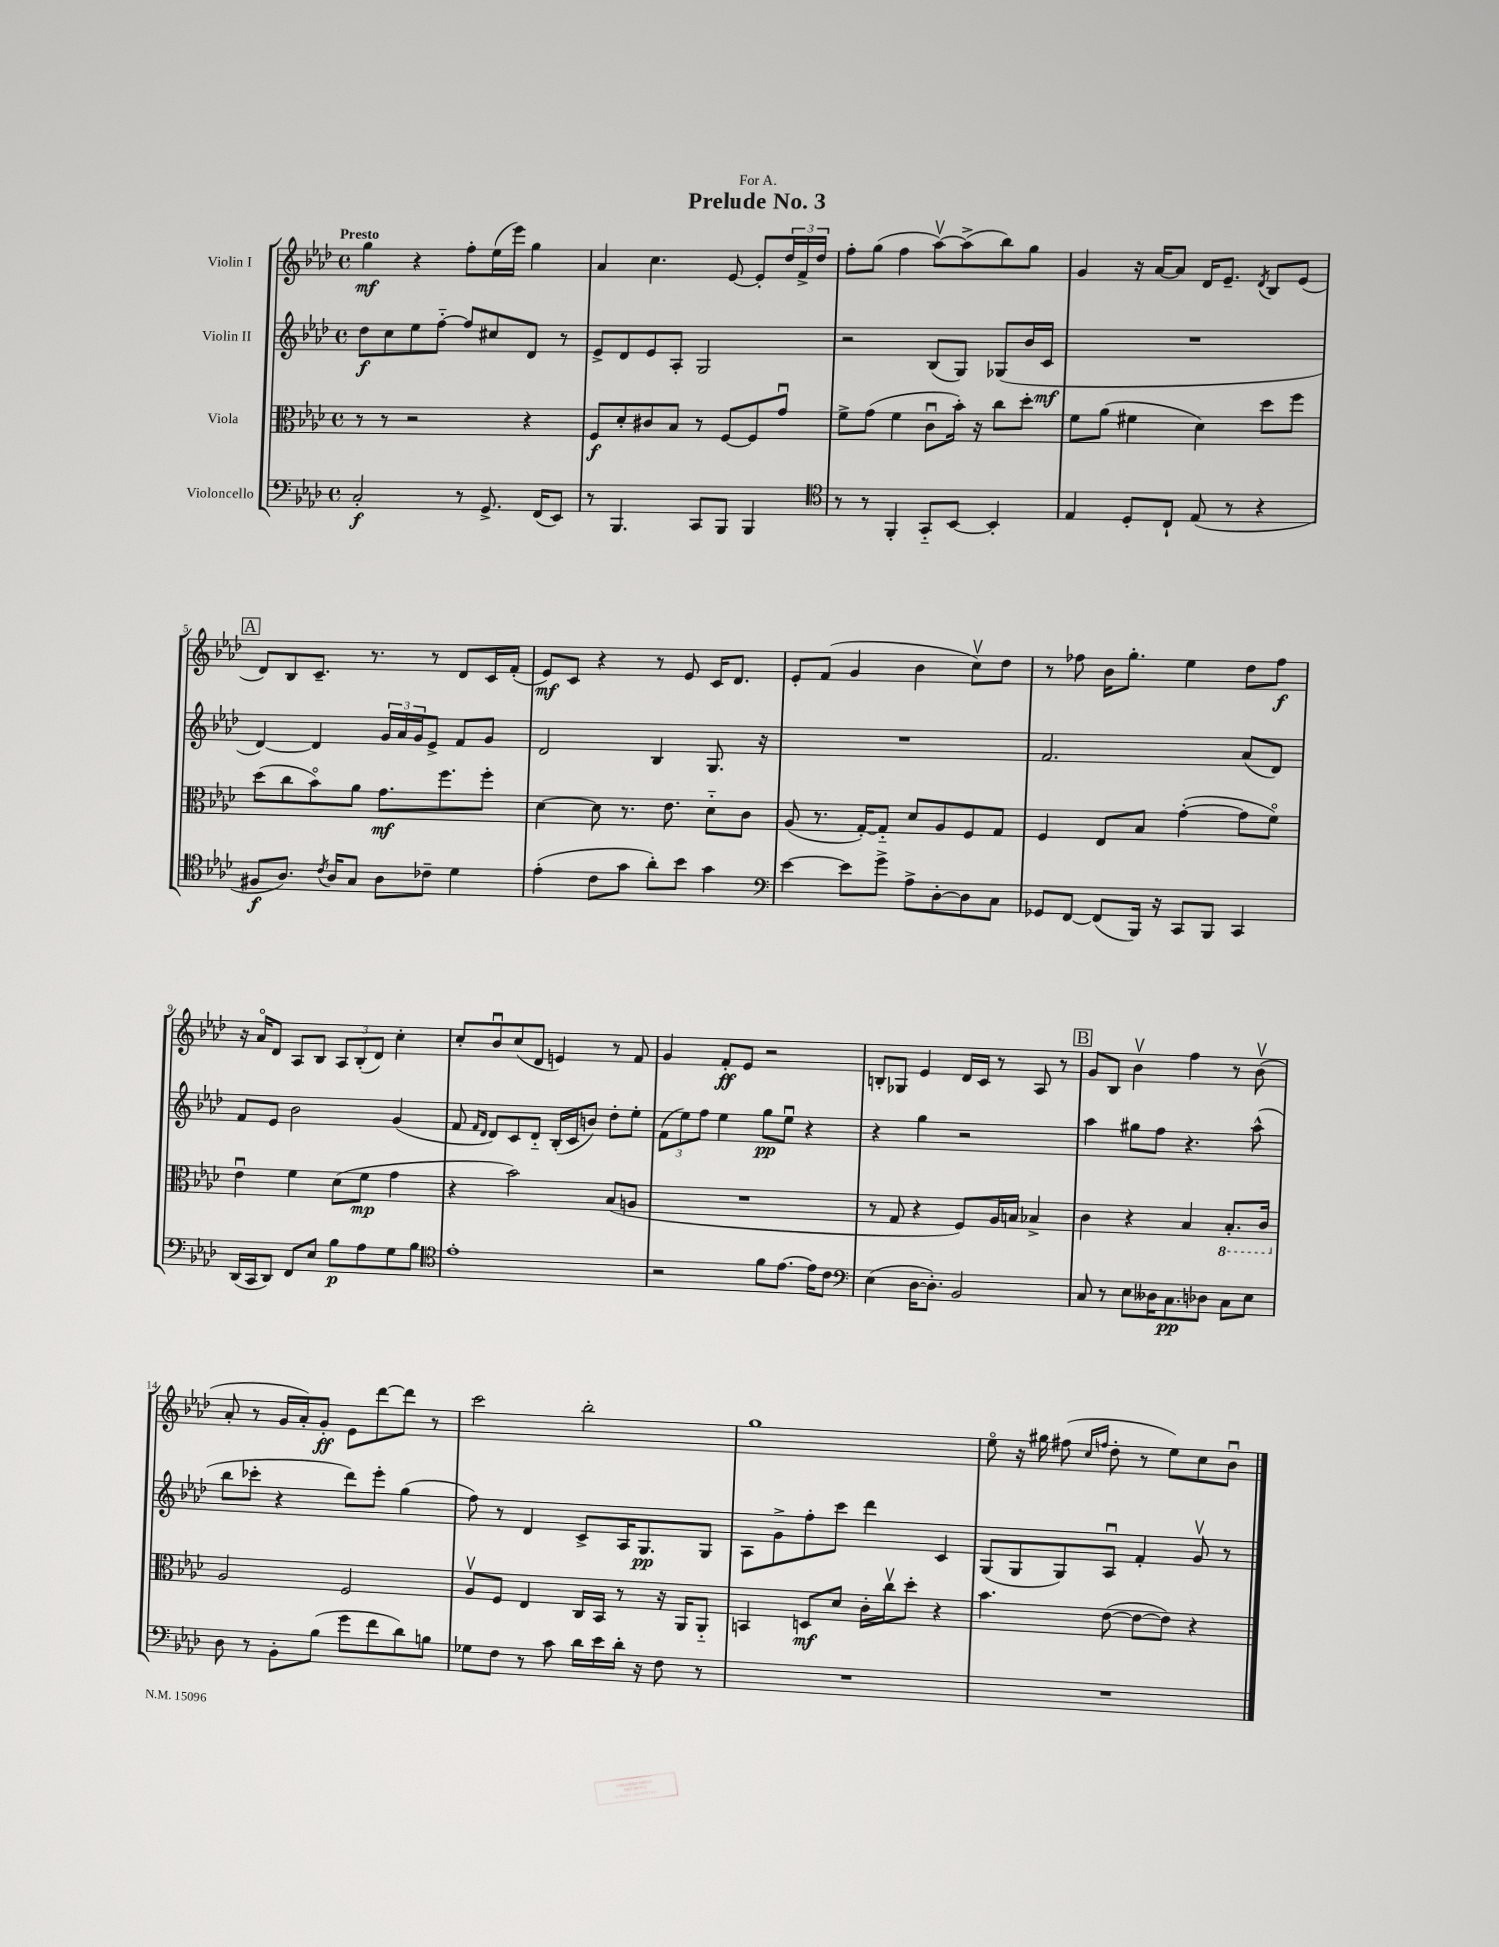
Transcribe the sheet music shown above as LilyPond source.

\header { title = "Prelude No. 3" dedication = "For A." }
<<
\new StaffGroup <<
\new Staff = "s0" \with { instrumentName = "Violin I" } {
    \clef treble \key aes \major \defaultTimeSignature \time 4/4 \tempo "Presto"
    g''4\mf r4 f''8-. ees''16( ees'''16) g''4 |
    aes'4 c''4. ees'8~ ees'8-. \tuplet 3/2 { des''16 f'16-> des''16 } |
    f''8-. g''8( f''4 aes''8~\upbow) aes''8->( bes''8) g''8 |
    g'4 r16 aes'16~ aes'8 des'16 ees'8.-- \acciaccatura { des'8 } bes8 ees'8( |
    \mark \markup { \box "A" } des'8) bes8 c'8.-- r8. r8 des'8 c'16 f'16-.( |
    ees'8\mf) c'8 r4 r8 ees'8 c'16 des'8. |
    ees'8-. f'8( g'4 bes'4 c''8\upbow) des''8 |
    r8 fes''8 bes'16 g''8.-. ees''4 des''8 fes''8\f |
    r16 aes'16\flageolet des'8 aes8 bes8 \tuplet 3/2 { aes8 bes8-.( des'8) } c''4-. |
    c''8-. bes'8\downbow c''8( des'8 e'4) r8 f'8 |
    g'4 f'8-.\ff ees'8 r2 |
    b8-. ges8 ees'4 des'16 c'16 r8 aes8 r8 |
    \mark \markup { \box "B" } g'8 bes8 bes'4\upbow f''4 r8 bes'8\upbow( |
    aes'8-. r8 g'16 aes'16-.) g'8-.\ff ees'8 des'''8~ des'''8 r8 |
    c'''2 bes''2-. |
    g''1 |
    ees''8\flageolet r16 gis''16 fis''8( \grace { c''16 f''16 } des''8-. r8 ees''8) c''8 bes'8\downbow \bar "|." |
}
\new Staff = "s1" \with { instrumentName = "Violin II" } {
    \clef treble \key aes \major \defaultTimeSignature \time 4/4
    des''8\f c''8 ees''8 f''8~-_ f''8 cis''8 des'8 r8 |
    ees'8-> des'8 ees'8 aes8-. g2 |
    r2 bes8( g8) ges8( bes'16 c'16\mf |
    R1 |
    \mark \markup { \box "A" } des'4~) des'4 \tuplet 3/2 { g'16 aes'16 g'16 } ees'8-> f'8 g'8 |
    des'2 bes4 g8. r16 |
    R1 |
    f'2. aes'8( des'8) |
    f'8 ees'8 bes'2 g'4( |
    f'8 \grace { f'16 des'16 } des'8) c'8 des'8-_ bes16-.( c'16 b'8) des''8-. ees''8-. |
    \tuplet 3/2 { f'8( ees''8) f''8 } ees''4 g''8\pp ees''8\downbow r4 |
    r4 g''4 r2 |
    \mark \markup { \box "B" } aes''4 gis''8 f''8 r4. aes''8-^( |
    bes''8 ces'''8-. r4 des'''8) ees'''8-. g''4( |
    f''8) r8 des'4 c'8-> aes16 g8.\pp g8 |
    aes8 g'8-> f''8-. c'''8 des'''4 c'4 |
    g8( g8 g8) aes8\downbow f'4-. g'8\upbow r8 \bar "|." |
}
\new Staff = "s2" \with { instrumentName = "Viola" } {
    \clef alto \key aes \major \defaultTimeSignature \time 4/4
    r8 r8 r2 r4 |
    f8\f des'8-. cis'8 bes8 r8 f8~ f8 g'8\downbow |
    f'8-> g'8( f'4 c'8\downbow bes'16-.) r16 c''8 des''8-. |
    f'8 aes'8( fis'4 des'4) des''8 f''8 |
    \mark \markup { \box "A" } des''8( c''8 bes'8\flageolet) aes'8 g'8.\mf f''8. f''8-. |
    des'4~ des'8 r8. ees'8. des'8-_ c'8 |
    aes8( r8. g16~-.) g8-_ des'8 aes8 f8 g8 |
    f4 ees8 bes8 g'4~-.( g'8 f'8\flageolet) |
    ees'4\downbow f'4 des'8( f'8\mp g'4 |
    r4 bes'2) bes8( a8 |
    R1 |
    r8 g8 r4 f8) aes16 b16 bes4-> |
    \mark \markup { \box "B" } c'4 r4 bes4 \ottava #-1 bes,8.-. c16 \ottava #0 |
    aes2 f2 |
    aes8\upbow f8 ees4 c16 bes,16 r8 r16 aes,16 aes,8-_ |
    b,4 d8\mf des'8 c'16-. c''16\upbow des''8-. r4 |
    bes'4. ees'8~( ees'8~ ees'8) r4 \bar "|." |
}
\new Staff = "s3" \with { instrumentName = "Violoncello" } {
    \clef bass \key aes \major \defaultTimeSignature \time 4/4
    c2-.\f r8 g,8.-> f,16( ees,8) |
    r8 bes,,4. c,8 bes,,8 bes,,4 |
    \clef tenor r8 r8 f,4-. g,8-_ bes,8~ bes,4-. |
    ees4 des8-. c8-! ees8( r8 r4 |
    \mark \markup { \box "A" } fis8\f aes8.) \acciaccatura { c'8 } aes16 g8 aes8 ces'8-- des'4 |
    ees'4-.( c'8 g'8 aes'8-.) bes'8 g'4 |
    \clef bass ees'4~ ees'8 g'8-> aes8-> des8~-. des8 c8 |
    ges,8 f,8~ f,8( bes,,16) r16 c,8 bes,,8 c,4 |
    des,16( c,16 des,8) f,8 ees8 bes8\p aes8 g8 bes8 |
    \clef tenor ees'1-. |
    r2 f'8 ees'8.~ ees'16 c'8 |
    \clef bass ees4( des16~ des8.-.) bes,2 |
    \mark \markup { \box "B" } c8 r8 ees8 deses16 c8.\pp des8 c8 ees8 |
    des8 r8 bes,8-. bes8( g'8 f'8 des'8) b8 |
    ges8 f8 r8 c'8 des'16 ees'16 des'16-. r16 f8 r8 |
    R1 |
    R1 \bar "|." |
}
>>
>>
